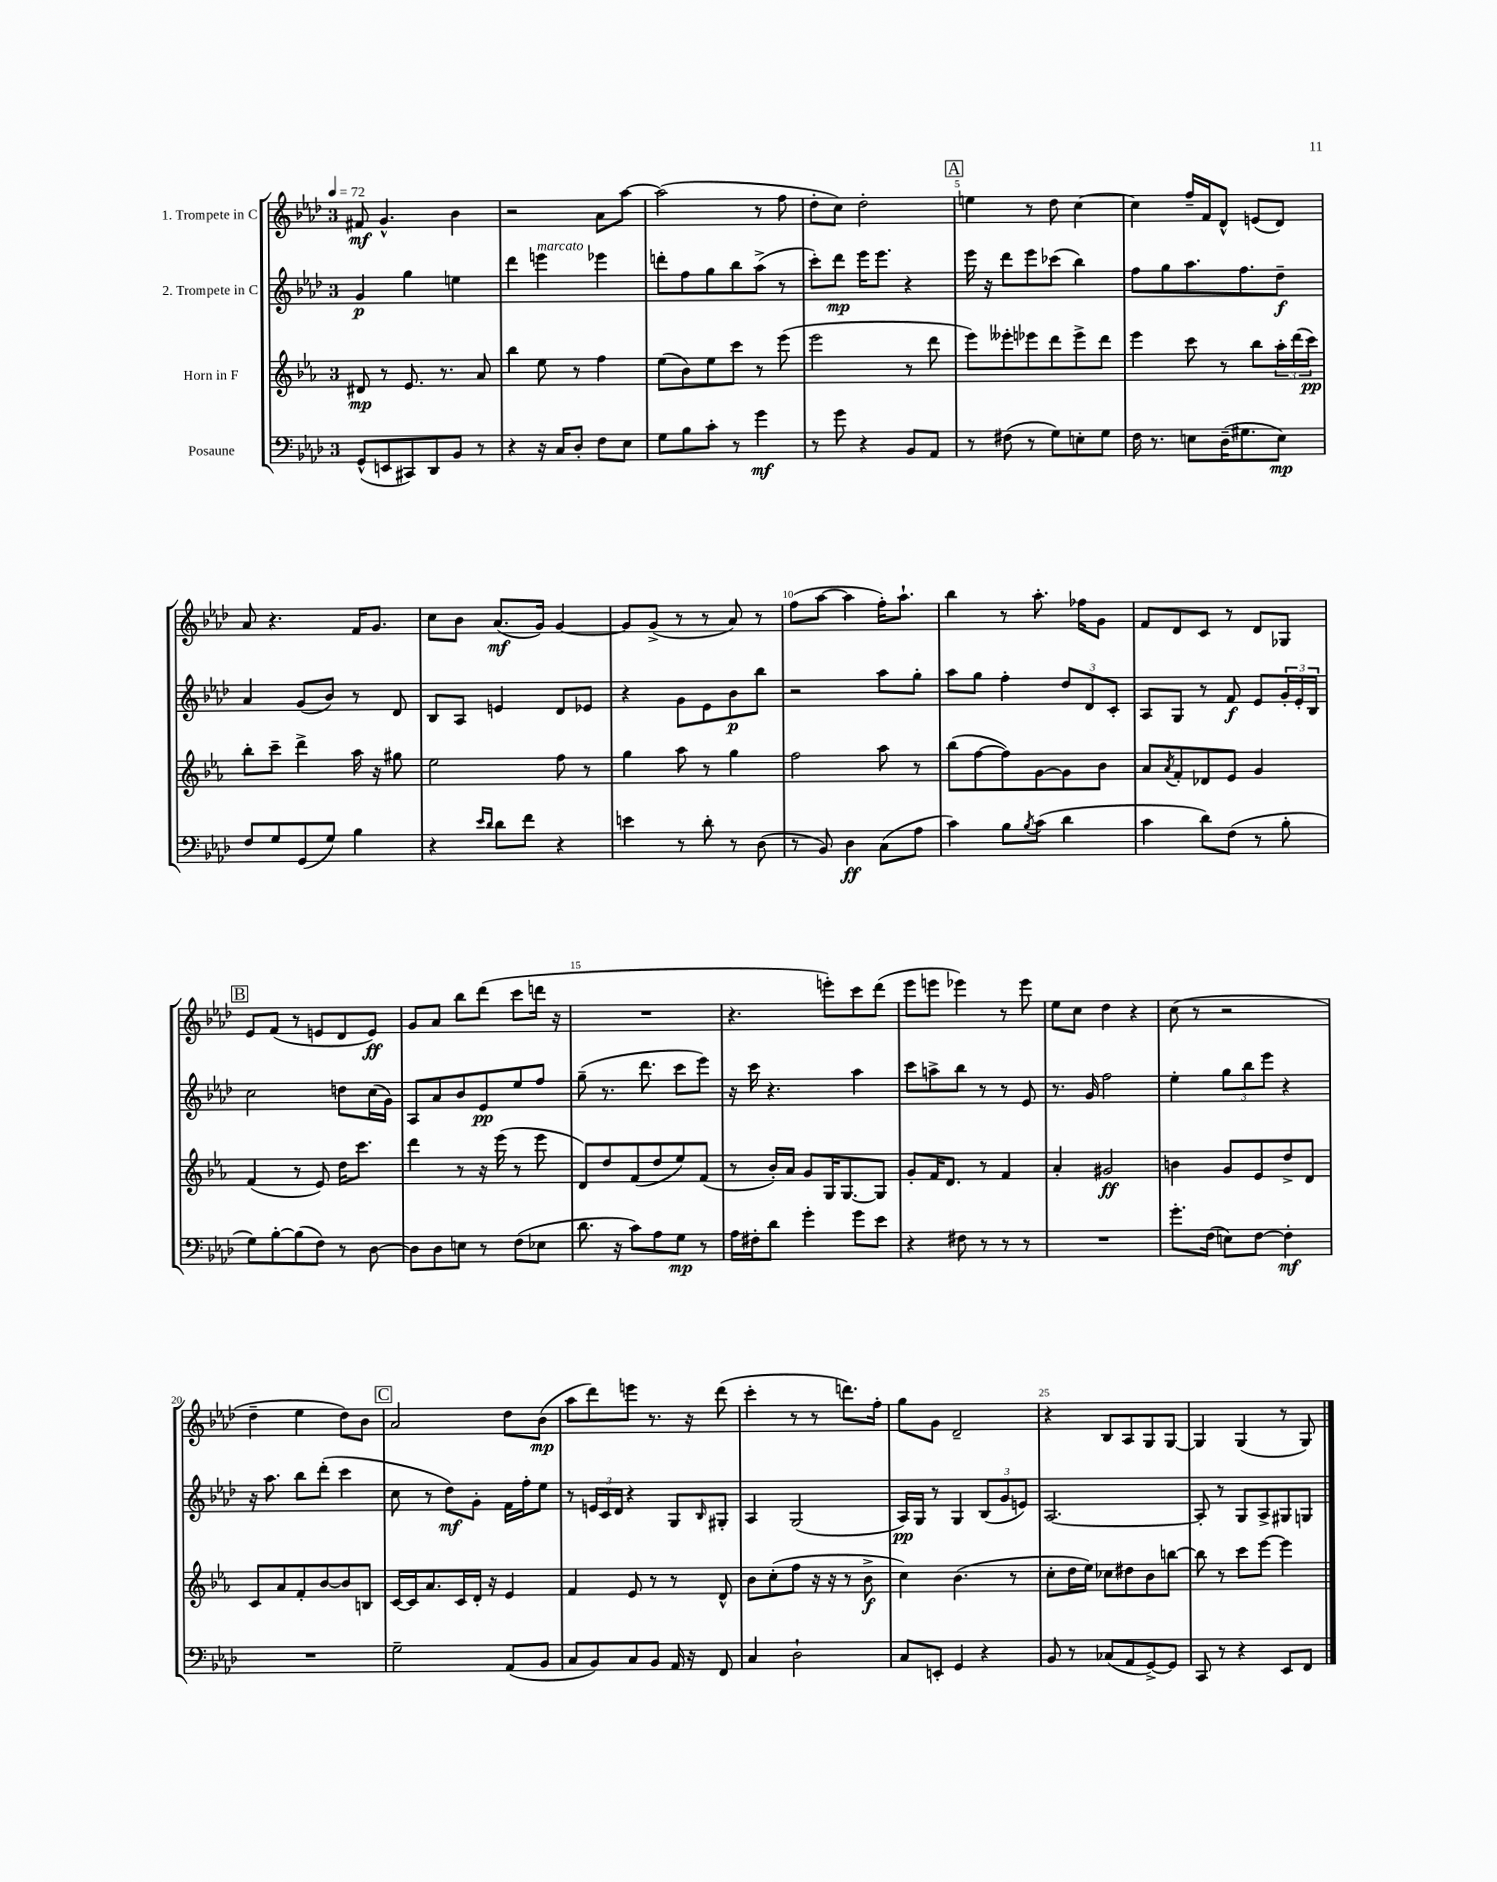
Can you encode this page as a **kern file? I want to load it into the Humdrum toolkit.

**kern	**dynam	**kern	**dynam	**kern	**dynam	**kern	**dynam
*part4	*part4	*part3	*part3	*part2	*part2	*part1	*part1
*staff4	*staff4	*staff3	*staff3	*staff2	*staff2	*staff1	*staff1
*I"Posaune	*	*I"Horn in F	*	*I"2. Trompete in C	*	*I"1. Trompete in C	*
*clefF4	*	*clefG2	*	*clefG2	*	*clefG2	*
*k[b-e-a-d-]	*	*k[b-e-a-]	*	*k[b-e-a-d-]	*	*k[b-e-a-d-]	*
*M3/4	*	*M3/4	*	*M3/4	*	*M3/4	*
*MM72	*	*MM72	*	*MM72	*	*MM72	*
=1	=1	=1	=1	=1	=1	=1	=1
(8GG^^/L	.	8d#X/	mp	4g/	p	8f#X/	mf
8EEn/	.	8r	.	.	.	4.g^^/	.
8CC#X/)	.	8.e-/	.	4gg\	.	.	.
8DD-/	.	.	.	.	.	.	.
.	.	8.r	.	.	.	.	.
8BB-/J	.	.	.	4een\	.	4b-\	.
8r	.	8a-/	.	.	.	.	.
=2	=2	=2	=2	=2	=2	=2	=2
4r	.	4bb-\	.	4ddd-\	.	2r	.
!	!	!	!	!LO:TX:a:i:t=marcato	!	!	!
16r	.	8ee-\	.	4eeen\	.	.	.
16C/KL	.	.	.	.	.	.	.
8D-'/J	.	8r	.	.	.	.	.
8F\L	.	4ff\	.	4eee-X\	.	8a-\L	.
8E-\J	.	.	.	.	.	[8aa-\J	.
=3	=3	=3	=3	=3	=3	=3	=3
8G\L	.	(8ee-\L	.	8dddn'\L	.	(2aa-\]	.
8B-\	.	8b-\)	.	8ff\	.	.	.
8c'\J	.	8ee-\	.	8gg\	.	.	.
8r	.	8ccc\J	.	8bb-\	.	.	.
4g\	mf	8r	.	(8aa-^\J	.	8r	.
.	.	(8eee-\	.	8r	.	8ff\	.
=4	=4	=4	=4	=4	=4	=4	=4
8r	.	2eee-\	.	8ccc'\L)	.	8dd-'\L	.
8g\	.	.	.	8ddd-\J	mp	8cc\J)	.
4r	.	.	.	16eee-\KL	.	2dd-'\	.
.	.	.	.	8.eee-\J	.	.	.
8BB-/L	.	8r	.	4r	.	.	.
8AA-/J	.	8ddd\	.	.	.	.	.
!!LO:REH:place=s1:t=A
=5	=5	=5	=5	=5	=5	=5	=5
8r	.	8eee-\L)	.	16eee-\	.	4een\	.
.	.	.	.	16r	.	.	.
(8F#X\	.	8eee--X'\	.	8ddd-\L	.	.	.
8r	.	8eee-X\	.	8eee-\	.	8r	.
8G\L)	.	8ddd\	.	(8ccc-X\J	.	8dd-\	.
8En'\	.	8eee-^\	.	4bb-\)	.	[4cc\	.
8G\J	.	8ddd\J	.	.	.	.	.
=6	=6	=6	=6	=6	=6	=6	=6
16F\	.	4eee-\	.	8ff\L	.	4cc\]	.
8.r	.	.	.	.	.	.	.
.	.	.	.	8gg\	.	.	.
8En\L	.	8ccc\	.	8.aa-\	.	16ff~/LL	.
.	.	.	.	.	.	16f/J	.
(16D-~\K	.	8r	.	.	.	8d-^^/J	.
8.G#X\	.	.	.	8.ff\	.	.	.
.	.	8bb-\L	.	.	.	(8en/L	.
8E\J)	mp	24aa-'\L	.	8dd-~\J	f	8d-/J)	.
.	.	(24ddd\	.	.	.	.	.
.	.	24ccc\JJ)	pp	.	.	.	.
!!LO:LB:g=z
=7	=7	=7	=7	=7	=7	=7	=7
8F/L	.	8bb-'\L	.	4a-/	.	8a-/	.
8G/	.	8ccc~\J	.	.	.	4.r	.
(8GG/	.	4ddd^\	.	(8g/L	.	.	.
8G/J)	.	.	.	8b-/J)	.	.	.
4B-\	.	16aa-\	.	8r	.	16f/KL	.
.	.	16r	.	.	.	8.g/J	.
.	.	8gg#X\	.	8d-/	.	.	.
=8	=8	=8	=8	=8	=8	=8	=8
4r	.	2ee-\	.	8B-/L	.	8cc\L	.
.	.	.	.	8A-/J	.	8b-\J	.
16qqe-/LL	.	.	.	.	.	.	.
16qqd-/JJ	.	.	.	.	.	.	.
8d-\L	.	.	.	4en/	.	(8.a-/L	mf
8f\J	.	.	.	.	.	.	.
.	.	.	.	.	.	16g/Jk)	.
4r	.	8ff\	.	8d-/L	.	[4g/	.
.	.	8r	.	8e-X/J	.	.	.
=9	=9	=9	=9	=9	=9	=9	=9
4en\	.	4gg\	.	4r	.	8g/L]	.
.	.	.	.	.	.	(8g^/J	.
8r	.	8aa-\	.	8g\L	.	8r	.
8d-'\	.	8r	.	8e-\	.	8r	.
8r	.	4gg\	.	8b-\	p	8a-/)	.
(8D-\	.	.	.	8bb-\J	.	8r	.
=10	=10	=10	=10	=10	=10	=10	=10
8r	.	2ff\	.	2r	.	(8ff\L	.
8BB-/)	.	.	.	.	.	[8aa-\J	.
4D-\	ff	.	.	.	.	4aa-\]	.
(8C\L	.	8aa-\	.	8aa-\L	.	16ff'\KL)	.
.	.	.	.	.	.	8.aa-`\J	.
8A-\J	.	8r	.	8gg'\J	.	.	.
=11	=11	=11	=11	=11	=11	=11	=11
4c\)	.	(8bb-\L	.	8aa-\L	.	4bb-\	.
.	.	[8ff\	.	8gg\J	.	.	.
8B-\L	.	8ff\])	.	4ff'\	.	8r	.
8qB-/	.	.	.	.	.	.	.
(8c\J	.	[8g\	.	.	.	8.aa-'\	.
4d-\	.	8g\]	.	12dd-/L	.	.	.
.	.	.	.	.	.	16ff-X\KL	.
.	.	.	.	12d-/	.	.	.
.	.	8b-\J	.	.	.	8g\J	.
.	.	.	.	12c'/J	.	.	.
=12	=12	=12	=12	=12	=12	=12	=12
4c\	.	8a-/L	.	8A-/L	.	8f/L	.
.	.	8qa-/	.	.	.	.	.
.	.	8f'/	.	8G/J	.	8d-/	.
8d-\L)	.	8d-X/	.	8r	.	8c/J	.
(8F\J	.	8e-/J	.	8f/	f	8r	.
8r	.	4g/	.	8e-/L	.	8d-/L	.
8B-'\	.	.	.	24g'/L	.	8G-X/J	.
.	.	.	.	24e-'/	.	.	.
.	.	.	.	24B-/JJ	.	.	.
!!LO:LB:g=z
!!LO:REH:place=s1:t=B
=13	=13	=13	=13	=13	=13	=13	=13
8G\L)	.	(4f/	.	2cc\	.	8e-/L	.
[8B-'\	.	.	.	.	.	(8f/J	.
(8B-\]	.	8r	.	.	.	8r	.
8F\J)	.	8e-/)	.	.	.	8en/L	.
8r	.	16dd\KL	.	8ddn\L	.	8d-/	.
.	.	8.ccc\J	.	.	.	.	.
[8D-\	.	.	.	(16cc\L	.	8e/J)	ff
.	.	.	.	16g\JJ)	.	.	.
=14	=14	=14	=14	=14	=14	=14	=14
8D-\L]	.	4ddd\	.	8A-/L	.	8g/L	.
8D-\	.	.	.	8a-/	.	8a-/J	.
8En\J	.	8r	.	8b-/	.	8bb-\L	.
8r	.	16r	.	8e-/	pp	(8ddd-\J	.
.	.	(16eee-\	.	.	.	.	.
(8F\L	.	8r	.	8ee-/	.	8ccc\L	.
8E-X\J	.	8eee-\	.	8ff/J	.	16dddn\Jk	.
.	.	.	.	.	.	16r	.
=15	=15	=15	=15	=15	=15	=15	=15
8.d-\	.	8d/L)	.	(8gg~\	.	2.r	.
.	.	8dd/	.	8.r	.	.	.
16r	.	.	.	.	.	.	.
8c\L)	.	(8f/	.	.	.	.	.
.	.	.	.	8.ddd-\	.	.	.
8A-\	.	8dd/	.	.	.	.	.
8G\J	mp	8ee-/)	.	8ccc\L	.	.	.
8r	.	(8f/J	.	8eee-\J)	.	.	.
=16	=16	=16	=16	=16	=16	=16	=16
16A-\LL	.	8r	.	16r	.	4.r	.
16F#X'\J	.	.	.	16ccc\	.	.	.
8d-\J	.	16b-'/LL)	.	4.r	.	.	.
.	.	16a-/JJ	.	.	.	.	.
4g'\	.	8g/L	.	.	.	.	.
.	.	16G/K	.	.	.	8eeen'\L)	.
.	.	[8.G/	.	.	.	.	.
8g\L	.	.	.	4aa-\	.	8ccc\	.
8e-\J	.	8G/J]	.	.	.	(8ddd-\J	.
=17	=17	=17	=17	=17	=17	=17	=17
4r	.	8g'/L	.	8ccc\L	.	8eee-\L	.
.	.	16f/K	.	8aan^\	.	8eeen\J	.
.	.	8.d/J	.	.	.	.	.
8F#X\	.	.	.	8bb-\J	.	4eee-X\)	.
8r	.	8r	.	8r	.	.	.
8r	.	4f/	.	8r	.	8r	.
8r	.	.	.	8e-/	.	8eee-\	.
=18	=18	=18	=18	=18	=18	=18	=18
2.r	.	4a-'/	.	8.r	.	8ee-\L	.
.	.	.	.	.	.	8cc\J	.
.	.	.	.	16g/	.	.	.
.	.	2g#X/	ff	2ff\	.	4dd-\	.
.	.	.	.	.	.	4r	.
=19	=19	=19	=19	=19	=19	=19	=19
8.g'\L	.	4bn\	.	4ee-'\	.	(8cc\	.
.	.	.	.	.	.	8r	.
(16F\Jk	.	.	.	.	.	.	.
8En\L)	.	8g/L	.	12gg\L	.	2r	.
.	.	.	.	12bb-\	.	.	.
[8F\J	.	8e-/	.	.	.	.	.
.	.	.	.	12eee-\J	.	.	.
4F'\]	mf	8dd^/	.	4r	.	.	.
.	.	8d/J	.	.	.	.	.
!!LO:LB:g=z
=20	=20	=20	=20	=20	=20	=20	=20
2.r	.	8c/L	.	16r	.	4dd-~\	.
.	.	.	.	8.aa-\	.	.	.
.	.	8a-/	.	.	.	.	.
.	.	8f'/	.	8bb-\L	.	4ee-\	.
.	.	[8b-/	.	(8ddd-'\J	.	.	.
.	.	8b-/]	.	4ccc\	.	8dd-\L)	.
.	.	8Bn/J	.	.	.	8b-\J	.
!!LO:REH:place=s1:t=C
=21	=21	=21	=21	=21	=21	=21	=21
2G~\	.	[16c/LL	.	8cc\	.	2a-/	.
.	.	16c/J]	.	.	.	.	.
.	.	8.a-/	.	8r	.	.	.
.	.	.	.	8dd-\L)	mf	.	.
.	.	16c/L	.	.	.	.	.
.	.	16d'/JJ	.	8g'\J	.	.	.
.	.	16r	.	.	.	.	.
(8AA-/L	.	4e-/	.	16f\LL	.	8dd-\L	.
.	.	.	.	16ff'\J	.	.	.
8BB-/J	.	.	.	8ee-\J	.	(8b-\J	mp
=22	=22	=22	=22	=22	=22	=22	=22
8C/L	.	4f/	.	8r	.	8aa-\L	.
8BB-/)	.	.	.	24en/LL	.	8ddd-\)	.
.	.	.	.	24c/	.	.	.
.	.	.	.	24d-/JJ	.	.	.
8C/	.	8e-/	.	4r	.	8eeen\J	.
8BB-/J	.	8r	.	.	.	8.r	.
16AA-/	.	8r	.	8G/L	.	.	.
16r	.	.	.	.	.	16r	.
.	.	.	.	16qqB-/	.	.	.
8FF/	.	8d^^/	.	8G#X'/J	.	(8ddd-\	.
=23	=23	=23	=23	=23	=23	=23	=23
4C/	.	8b-\L	.	4A-/	.	4ccc'\	.
.	.	(8cc'\	.	.	.	.	.
2D-`\	.	8ff\J	.	(2G/	.	8r	.
.	.	16r	.	.	.	8r	.
.	.	16r	.	.	.	.	.
.	.	8r	.	.	.	8.dddn\L)	.
.	.	8b-^\	f	.	.	.	.
.	.	.	.	.	.	16ff'\Jk	.
=24	=24	=24	=24	=24	=24	=24	=24
8C/L	.	4cc\)	.	16A-/LL)	pp	8gg\L	.
.	.	.	.	16G/JJ	.	.	.
8EEn'/J	.	.	.	8r	.	8g\J	.
4GG/	.	(4.b-\	.	4G/	.	2d-~/	.
4r	.	.	.	(12B-/L	.	.	.
.	.	.	.	12g/	.	.	.
.	.	8r	.	.	.	.	.
.	.	.	.	12en/J)	.	.	.
=25	=25	=25	=25	=25	=25	=25	=25
8BB-/	.	8cc'\L	.	[2.A-/	.	4r	.
8r	.	16dd\L	.	.	.	.	.
.	.	16ee-\JJ)	.	.	.	.	.
(8C-X/L	.	8cc-X\L	.	.	.	8B-/L	.
8AA-/	.	8dd#X\	.	.	.	8A-/	.
[8GG^/)	.	8b-\	.	.	.	8G/	.
8GG/J]	.	[8bbn\J	.	.	.	[8G/J	.
=26	=26	=26	=26	=26	=26	=26	=26
8CC/	.	8bb\]	.	8A-'/]	.	4G/]	.
8r	.	8r	.	8r	.	.	.
4r	.	8ccc\L	.	8G/L	.	(4G/	.
.	.	[8eee-\J	.	8A-^/	.	.	.
8EE-/L	.	4eee-\]	.	8G#X/	.	8r	.
8FF/J	.	.	.	8Gn/J	.	8G/)	.
==	==	==	==	==	==	==	==
*-	*-	*-	*-	*-	*-	*-	*-
